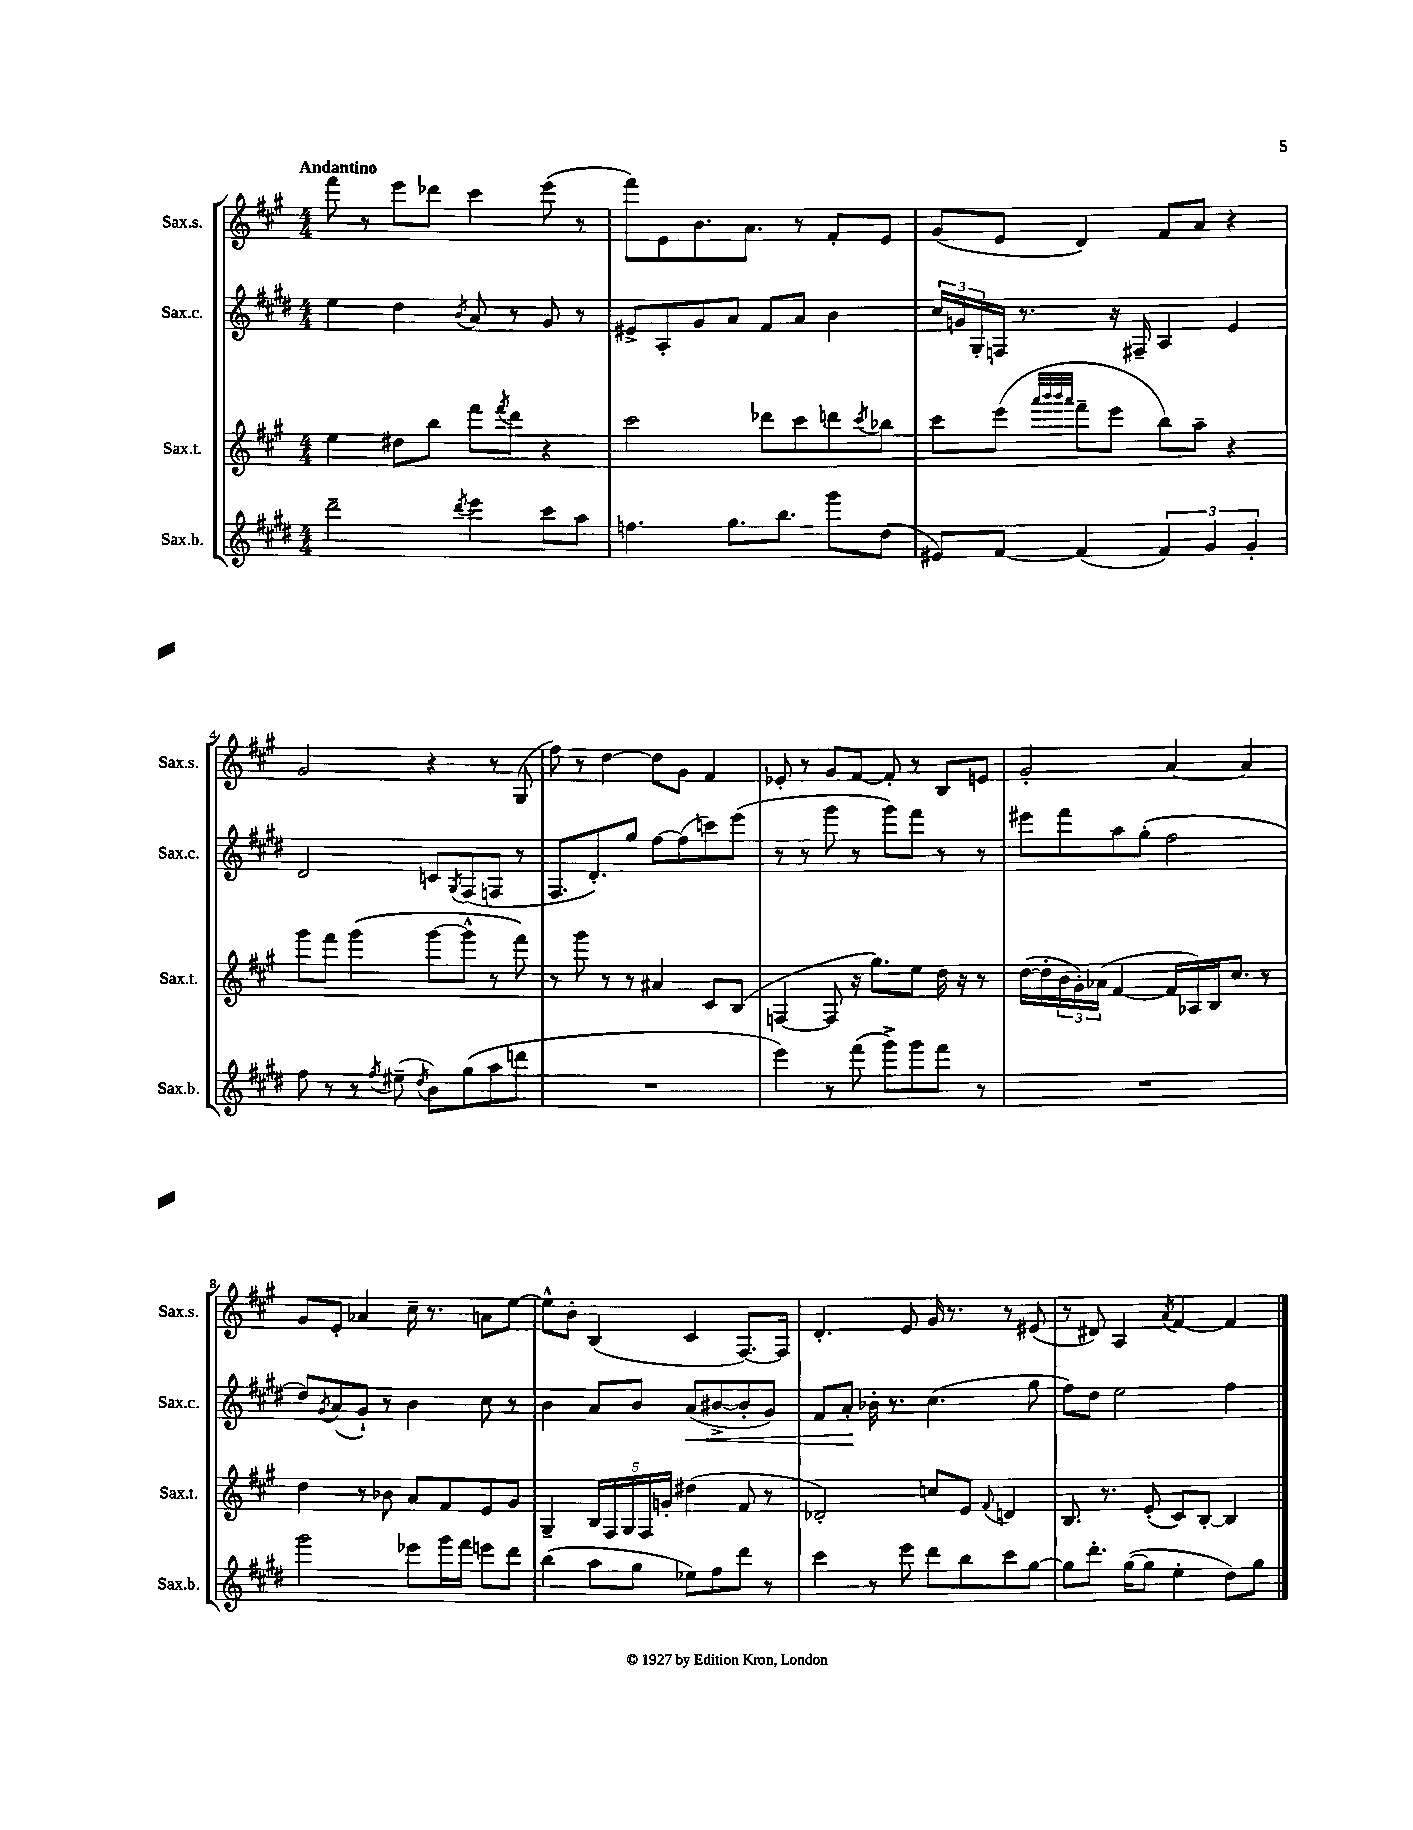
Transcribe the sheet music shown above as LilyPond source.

<<
\new StaffGroup <<
\new Staff = "s0" \with { instrumentName = "Sax.s." shortInstrumentName = "Sax.s." } {
    \clef treble \key a \major \numericTimeSignature \time 4/4 \tempo "Andantino"
    fis'''8 r8 e'''8 des'''8 cis'''4 e'''8( r8 |
    fis'''8) e'8 b'8. a'8. r8 fis'8-. e'8 |
    gis'8( e'8 d'4) fis'8 a'8 r4 |
    gis'2 r4 r8 gis8( |
    fis''8) r8 d''4~ d''8 gis'8 fis'4 |
    ees'8-. r8 gis'8 fis'8~ fis'8-. r8 b8 e'8 |
    gis'2-. a'4~ a'4 |
    gis'8 e'8-. aes'4 cis''16-- r8. a'8 e''8~ |
    e''8-^ b'8-. b4( cis'4 fis8.~) fis16 |
    d'4.-. e'8 gis'16 r8. r8 eis'8( |
    r8 dis'8) a4 \acciaccatura { a'8 } fis'4~ fis'4 \bar "|." |
}
\new Staff = "s1" \with { instrumentName = "Sax.c." shortInstrumentName = "Sax.c." } {
    \clef treble \key e \major \numericTimeSignature \time 4/4
    e''4 dis''4 \acciaccatura { b'8 } a'8 r8 gis'8 r8 |
    eis'8-> a8-. gis'8 a'8 fis'8 a'8 b'4 |
    \tuplet 3/2 { cis''16 g'16 gis16-. } f16 r8. r16 fis16-- a4 e'4 |
    dis'2 c'8 \acciaccatura { gis8 } fis8( f8 r8 |
    fis8. dis'8.-.) gis''8 fis''8~ fis''8( c'''8) e'''8( |
    r8 r8 gis'''8 r8 gis'''8) fis'''8 r8 r8 |
    eis'''8 fis'''8 a''8 gis''8-.( fis''2 |
    dis''8) \acciaccatura { gis'8 } a'8( gis'8-!) r8 b'4 cis''8 r8 |
    b'4 a'8 b'8 a'8\<( bis'8~-> bis'8-. gis'8) |
    fis'8 a'8-.\! bes'16-. r8. cis''4.( gis''8 |
    fis''8) dis''8 e''2 fis''4 \bar "|." |
}
\new Staff = "s2" \with { instrumentName = "Sax.t." shortInstrumentName = "Sax.t." } {
    \clef treble \key a \major \numericTimeSignature \time 4/4
    e''4 dis''8 b''8 fis'''8 \acciaccatura { fis'''8 } d'''8 r4 |
    cis'''2 des'''8 cis'''8 d'''8 \acciaccatura { cis'''8 } bes''8 |
    cis'''8 e'''8( \grace { a'''32 b'''32 b'''32 a'''32 } fis'''8-- e'''8 b''8) a''8-- r4 |
    gis'''8 fis'''8 gis'''4( gis'''8~ gis'''8-^ r8 fis'''8) |
    r8 gis'''8 r8 r8 ais'4 cis'8 b8( |
    f4~ f8 r16 gis''8.) e''8 d''16 r16 r8 |
    d''16~( d''16-. \tuplet 3/2 { b'16 gis'16-.) aes'16( } fis'4~ fis'16 aes16) b16 cis''8. r8 |
    d''4 r8 bes'8 a'8 fis'8 e'8 gis'8 |
    gis4-- \tuplet 5/4 { b16 fis16 gis16 fis16 g'16-. } dis''4( fis'8 r8 |
    des'2-.) c''8 e'8 \appoggiatura { fis'8 } d'4 |
    b8. r8. e'8-.( cis'8) b8~-. b4 \bar "|." |
}
\new Staff = "s3" \with { instrumentName = "Sax.b." shortInstrumentName = "Sax.b." } {
    \clef treble \key e \major \numericTimeSignature \time 4/4
    dis'''2-- \acciaccatura { dis'''8 } e'''4 cis'''8 a''8 |
    f''4. gis''8. b''8. gis'''8 dis''8( |
    eis'8) fis'8~ fis'4( \tuplet 3/2 { fis'4) gis'4 gis'4-. } |
    fis''8 r8 r8 \acciaccatura { fis''8 } eis''8--( \acciaccatura { dis''8 } b'8) gis''8( a''8 d'''8 |
    R1 |
    e'''4) r8 fis'''8( gis'''8->) gis'''8 fis'''8 r8 |
    R1 |
    gis'''2 ees'''8 gis'''16 fis'''16 e'''8 dis'''8 |
    b''4( a''8 gis''8 ees''8) fis''8 dis'''8 r8 |
    cis'''4 r8 e'''8 dis'''8 b''8 cis'''8 gis''8~ |
    gis''8 dis'''8.-. gis''16~( gis''8 e''4-. dis''8) gis''8 \bar "|." |
}
>>
>>
